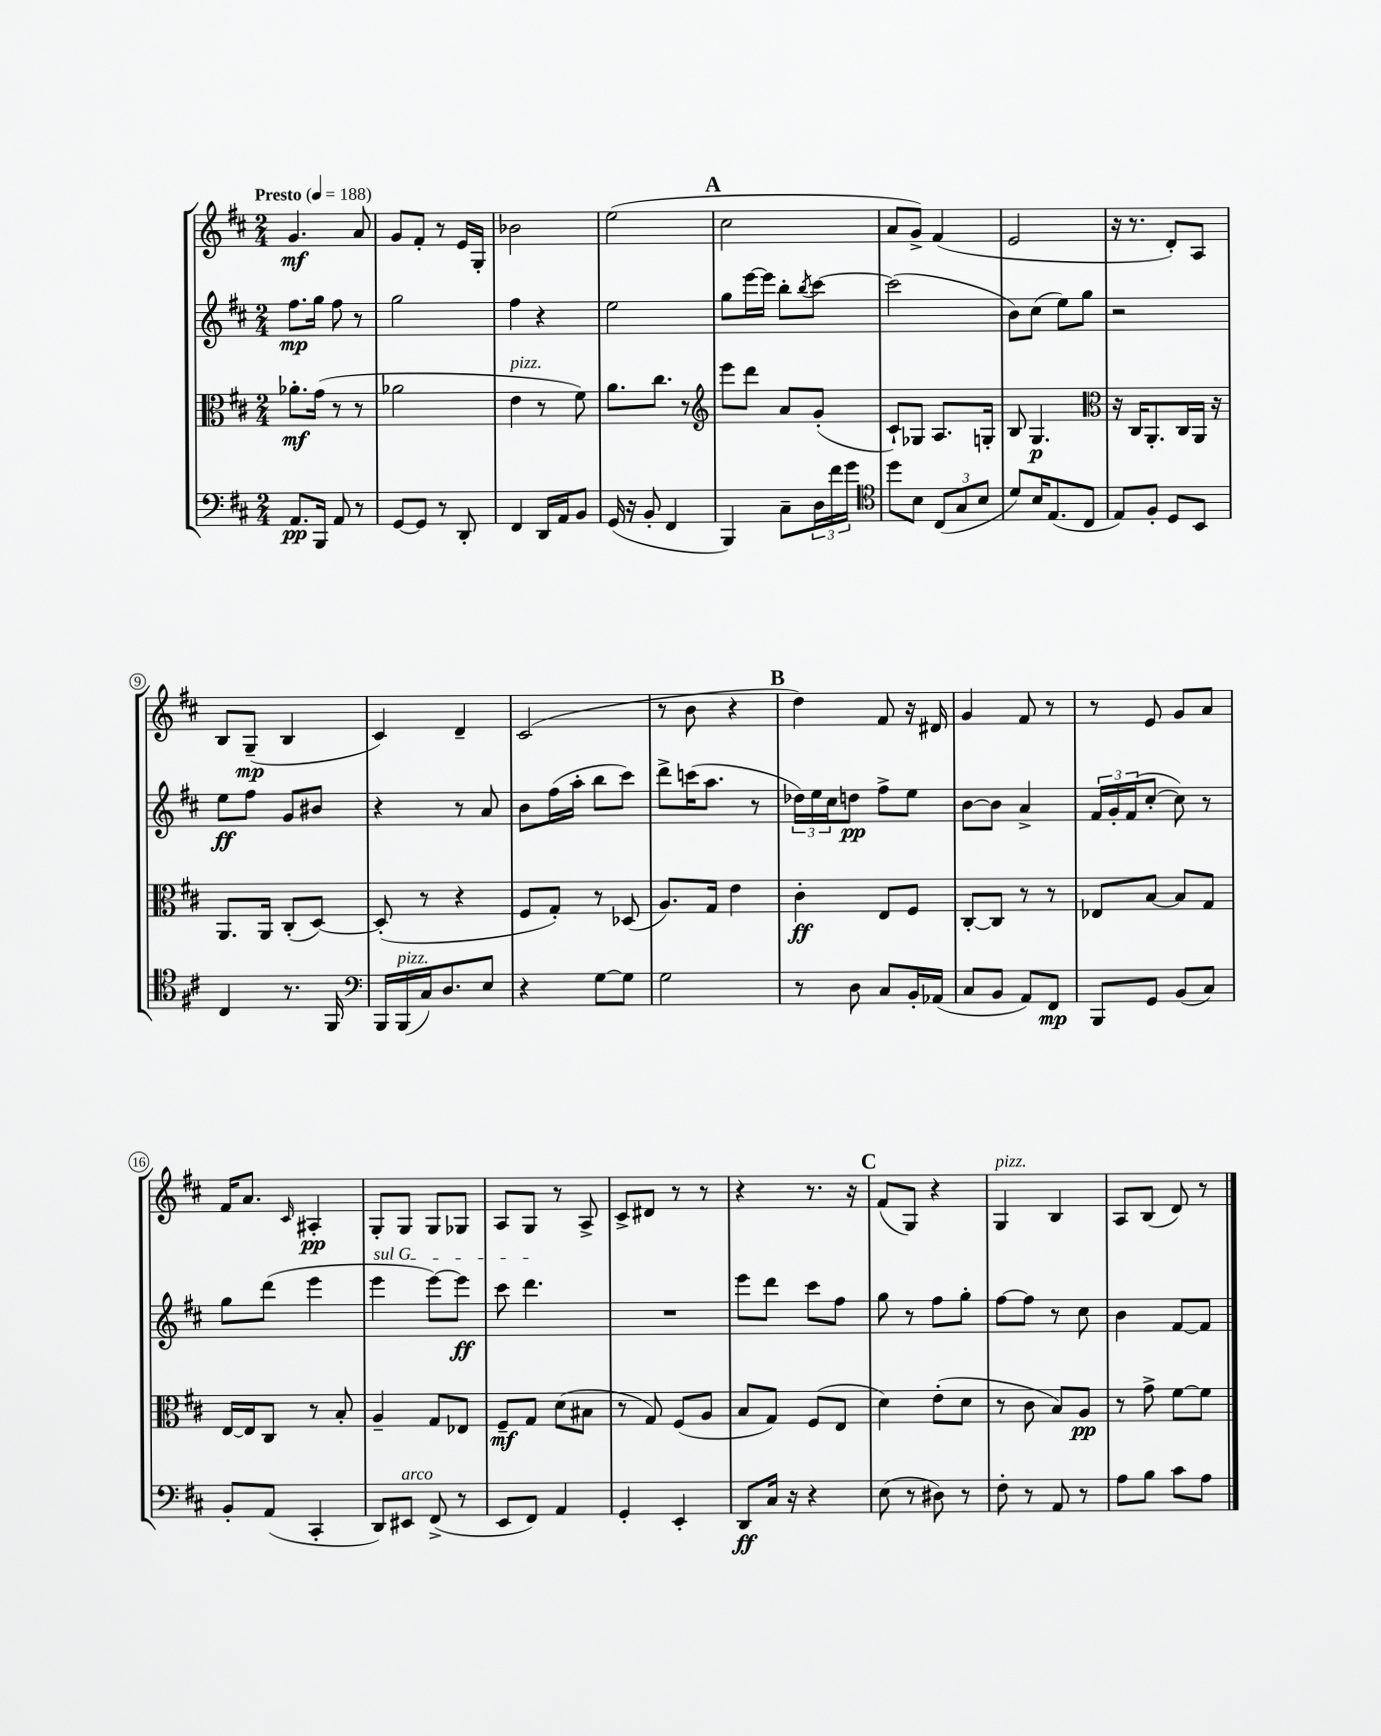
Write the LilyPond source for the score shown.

<<
\new StaffGroup <<
\new Staff = "s0" {
    \clef treble \key d \major \numericTimeSignature \time 2/4 \tempo "Presto" 4 = 188
    g'4.\mf a'8 |
    g'8 fis'8-. r8 e'16 g16-. |
    bes'2 |
    e''2( |
    \mark \markup { \bold "A" } cis''2 |
    a'8 g'8->) fis'4( |
    e'2 |
    r16 r8. d'8-.) a8 |
    b8 g8--\mp( b4 |
    cis'4) d'4-- |
    cis'2( |
    r8 b'8 r4 |
    \mark \markup { \bold "B" } d''4) fis'8 r16 dis'16 |
    g'4 fis'8 r8 |
    r8 e'8 g'8 a'8 |
    fis'16 a'8. \grace { cis'16 } ais4-.\pp |
    g8-. g8 g8 ges8 |
    a8 g8 r8 a8-> |
    cis'8-> dis'8 r8 r8 |
    r4 r8. r16 |
    \mark \markup { \bold "C" } fis'8( g8) r4 |
    g4^\markup { \italic "pizz." } b4 |
    a8 b8( d'8) r8 \bar "|." |
}
\new Staff = "s1" {
    \clef treble \key d \major \numericTimeSignature \time 2/4
    fis''8.\mp g''16 fis''8 r8 |
    g''2 |
    fis''4 r4 |
    e''2 |
    \mark \markup { \bold "A" } g''8 e'''16~ e'''16 b''8-. \acciaccatura { b''8 } cis'''8~ |
    cis'''2( |
    b'8) cis''8( e''8) g''8 |
    r2 |
    e''8\ff fis''8 g'8 bis'8 |
    r4 r8 a'8 |
    b'8 fis''16( a''16-. b''8 cis'''8) |
    d'''8-> c'''16( a''8. r8 |
    \mark \markup { \bold "B" } \tuplet 3/2 { des''16) e''16 cis''16 } d''8\pp fis''8-> e''8 |
    b'8~ b'8 a'4-> |
    \tuplet 3/2 { fis'16 g'16-. fis'16( } cis''8~-. cis''8) r8 |
    g''8 d'''8( e'''4 |
    \once \override TextSpanner.bound-details.left.text = \markup { \italic "sul G" } e'''4\startTextSpan e'''8~) e'''8\ff |
    cis'''8 d'''4.\stopTextSpan |
    R2 |
    e'''8 d'''8 cis'''8 fis''8 |
    \mark \markup { \bold "C" } g''8 r8 fis''8 g''8-. |
    fis''8~ fis''8 r8 cis''8 |
    b'4 fis'8~ fis'8 \bar "|." |
}
\new Staff = "s2" {
    \clef alto \key d \major \numericTimeSignature \time 2/4
    aes'8.-.\mf g'16( r8 r8 |
    aes'2 |
    e'4^\markup { \italic "pizz." } r8 fis'8) |
    a'8. cis''8. r8 |
    \mark \markup { \bold "A" } \clef treble e'''8 d'''8 a'8 g'8-.( |
    cis'8-!) ges8 a8. g16-. |
    b8 g4.\p |
    \clef alto r16 cis16 a,8.-. cis16 a,16 r16 |
    a,8. a,16 cis8-.( d8~) |
    d8-.( r8 r4 |
    fis8 g8-.) r8 des8( |
    a8.) g16 e'4 |
    \mark \markup { \bold "B" } cis'4-.\ff e8 fis8 |
    cis8~-. cis8 r8 r8 |
    ees8 b8~ b8 g8 |
    e16~ e16 cis8 r8 b8-. |
    a4-- g8 ees8 |
    fis8--\mf g8 d'8( bis8 |
    r8 g8) fis8( a8 |
    b8 g8) fis8( e8 |
    \mark \markup { \bold "C" } d'4) e'8-.( d'8 |
    r8 cis'8 b8) a8\pp |
    r8 g'8-> fis'8~ fis'8 \bar "|." |
}
\new Staff = "s3" {
    \clef bass \key d \major \numericTimeSignature \time 2/4
    a,8.\pp b,,16 a,8 r8 |
    g,8~ g,8 r8 d,8-. |
    fis,4 d,16 a,16 b,8 |
    g,16( r16 b,8-. fis,4 |
    \mark \markup { \bold "A" } b,,4) cis8-- \tuplet 3/2 { d16 fis'16 g'16 } |
    \clef tenor d''8 b8 \tuplet 3/2 { cis8( g8 b8 } |
    d'8) b16 e8.( cis8 |
    e8) fis8-. d8 b,8 |
    cis4 r8. fis,16 |
    \clef bass b,,16 b,,16^\markup { \italic "pizz." }( cis16) d8. e8 |
    r4 g8~ g8 |
    g2 |
    \mark \markup { \bold "B" } r8 d8 cis8 b,16-. aes,16( |
    cis8 b,8 a,8) fis,8\mp |
    b,,8 g,8 b,8( cis8) |
    b,8-. a,8( cis,4-. |
    d,8) eis,8^\markup { \italic "arco" } fis,8->( r8 |
    e,8 fis,8) a,4 |
    g,4-. e,4-. |
    d,8\ff cis16 r16 r4 |
    \mark \markup { \bold "C" } e8( r8 dis8) r8 |
    fis8-. r8 a,8 r8 |
    a8 b8 cis'8 a8 \bar "|." |
}
>>
>>
\layout { \context { \Score \override BarNumber.stencil = #(make-stencil-circler 0.1 0.3 ly:text-interface::print) } }
